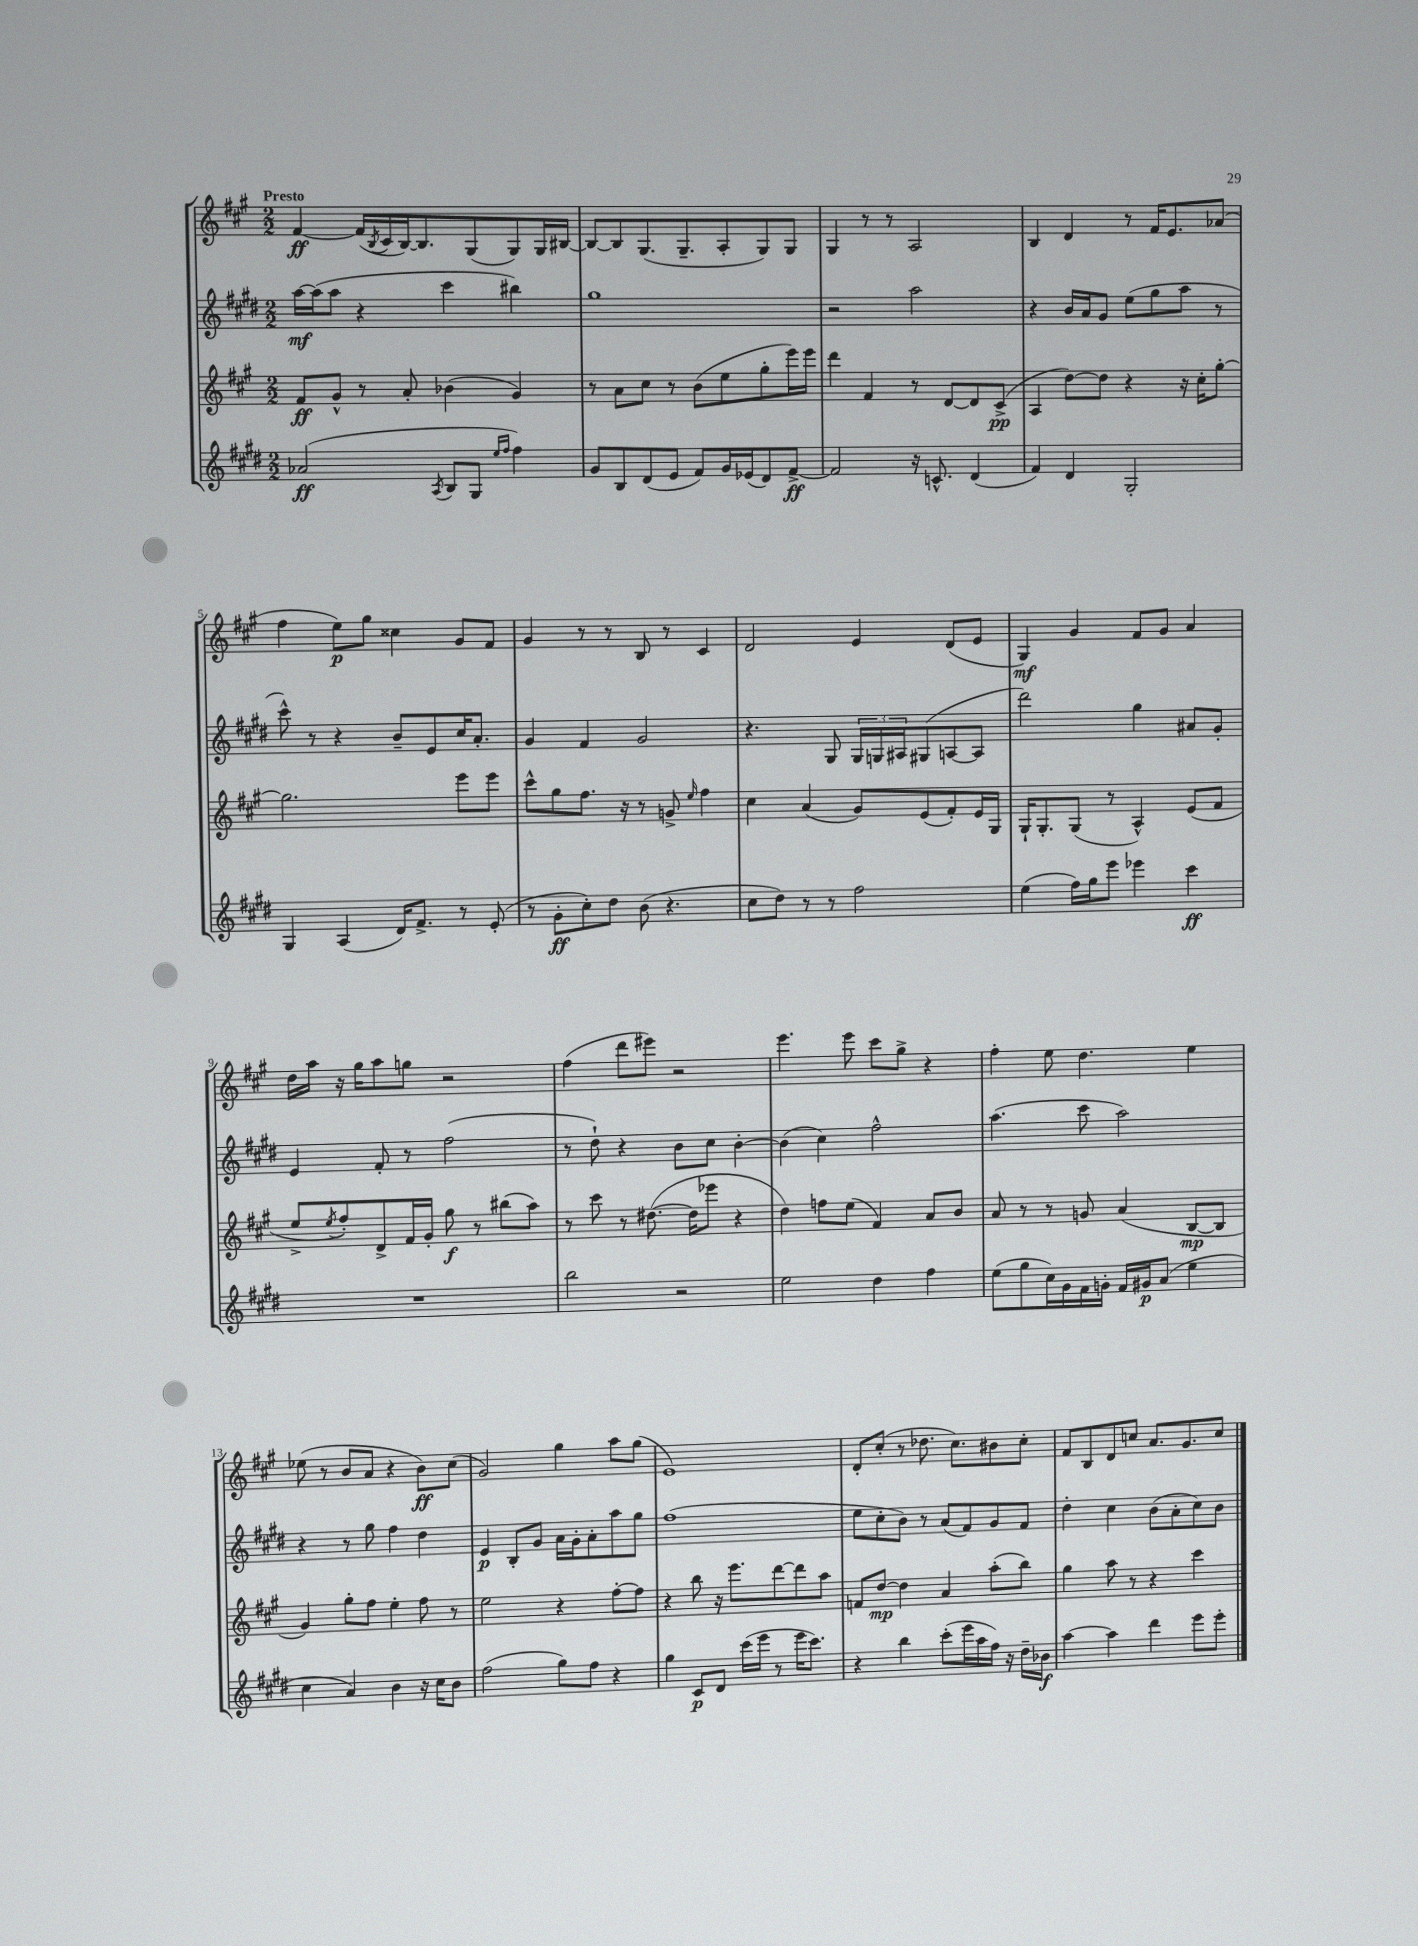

**kern	**dynam	**kern	**dynam	**kern	**dynam	**kern	**dynam
*part4	*part4	*part3	*part3	*part2	*part2	*part1	*part1
*staff4	*staff4	*staff3	*staff3	*staff2	*staff2	*staff1	*staff1
*clefG2	*	*clefG2	*	*clefG2	*	*clefG2	*
*k[f#c#g#d#]	*	*k[f#c#g#]	*	*k[f#c#g#d#]	*	*k[f#c#g#]	*
*M2/2	*	*M2/2	*	*M2/2	*	*M2/2	*
=1	=1	=1	=1	=1	=1	=1	=1
!	!	!	!	!	!	!LO:TX:a:B:t=Presto	!
(2a-X/	ff	8f#/L	ff	[16aa\LL	mf	[4f#/	ff
.	.	.	.	(16aa\J]	.	.	.
.	.	8g#^^/J	.	8aa\J	.	.	.
.	.	8r	.	4r	.	(16f#/LL]	.
.	.	.	.	.	.	8qB/	.
.	.	.	.	.	.	16c#/	.
.	.	8a'/	.	.	.	[16B/J)	.
.	.	.	.	.	.	8.B/]	.
8qA/	.	.	.	.	.	.	.
8B/L	.	(4b-X\	.	4ccc#\	.	.	.
8G#/J	.	.	.	.	.	(8G#/	.
16qqee/LL	.	.	.	.	.	.	.
16qqff#/JJ	.	.	.	.	.	.	.
4ff#\)	.	4g#/)	.	4bb#X\)	.	8G#/)	.
.	.	.	.	.	.	16G#/L	.
.	.	.	.	.	.	[16B#X/JJ	.
=2	=2	=2	=2	=2	=2	=2	=2
8g#/L	.	8r	.	1gg#	.	8B#/L_	.
8B/	.	8a\L	.	.	.	8B#/]	.
(8d#/	.	8cc#\J	.	.	.	(8.G#/	.
8e/J	.	8r	.	.	.	.	.
.	.	.	.	.	.	8.G#~/	.
8f#/L)	.	(8b\L	.	.	.	.	.
16g#/L	.	8ee\	.	.	.	8A'/	.
(16e-X/J	.	.	.	.	.	.	.
8d#/)	.	8gg#'\	.	.	.	8G#/)	.
[8f#^/J	ff	16eee\L)	.	.	.	8G#/J	.
.	.	16eee\JJ	.	.	.	.	.
=3	=3	=3	=3	=3	=3	=3	=3
2f#/]	.	4ddd\	.	2r	.	4G#/	.
.	.	4f#/	.	.	.	8r	.
.	.	.	.	.	.	8r	.
16r	.	8r	.	2aa\	.	2A/	.
8.cn^^/	.	.	.	.	.	.	.
.	.	[8d/L	.	.	.	.	.
(4d#/	.	8d/]	.	.	.	.	.
.	.	(8c#^/J	pp	.	.	.	.
=4	=4	=4	=4	=4	=4	=4	=4
4f#/)	.	4A/	.	4r	.	4B/	.
4d#/	.	[8dd\L)	.	16b/LL	.	4d/	.
.	.	.	.	16a/J	.	.	.
.	.	8dd\J]	.	8g#/J	.	.	.
2G#'/	.	4r	.	(8ee\L	.	8r	.
.	.	.	.	8gg#\	.	16f#/KL	.
.	.	.	.	.	.	8.e/	.
.	.	16r	.	8aa\J	.	.	.
.	.	16cc#'\KL	.	.	.	.	.
.	.	[8gg#'\J	.	8r	.	(8a-X/J	.
!!LO:LB:g=z
=5	=5	=5	=5	=5	=5	=5	=5
4G#/	.	2.gg#\]	.	8ccc#^^\)	.	4ff#\	.
.	.	.	.	8r	.	.	.
(4A/	.	.	.	4r	.	8ee\L)	p
.	.	.	.	.	.	8gg#\J	.
16d#/KL)	.	.	.	8b~/L	.	4cc##X\	.
8.f#^/J	.	.	.	.	.	.	.
.	.	.	.	8e/	.	.	.
8r	.	8eee\L	.	16cc#/K	.	8g#/L	.
.	.	.	.	8.a'/J	.	.	.
(8e'/	.	8eee\J	.	.	.	8f#/J	.
=6	=6	=6	=6	=6	=6	=6	=6
8r	.	8ccc#^^\L	.	4g#/	.	4g#/	.
8g#'\L	ff	8gg#\	.	.	.	.	.
8cc#'\)	.	8.ff#\J	.	4f#/	.	8r	.
8dd#\J	.	.	.	.	.	8r	.
.	.	16r	.	.	.	.	.
(8b\	.	8r	.	2g#/	.	8B/	.
4.r	.	8gn^/	.	.	.	8r	.
.	.	16qqee/	.	.	.	.	.
.	.	4ff#\	.	.	.	4c#/	.
=7	=7	=7	=7	=7	=7	=7	=7
8cc#\L	.	4cc#\	.	4.r	.	2d/	.
8dd#\J)	.	.	.	.	.	.	.
8r	.	(4a/	.	.	.	.	.
8r	.	.	.	8G#/	.	.	.
2ff#\	.	8g#/L)	.	24G#/LL	.	4e/	.
.	.	.	.	24Gn/	.	.	.
.	.	.	.	24A#X/J	.	.	.
.	.	(8e/	.	(8G#X/	.	.	.
.	.	8f#'/)	.	[8An/	.	(8d/L	.
.	.	16e/L	.	8A/J]	.	8e/J	.
.	.	16G#/JJ	.	.	.	.	.
=8	=8	=8	=8	=8	=8	=8	=8
(4ee\	.	16G#`/KL	.	2ddd#\)	.	4G#/)	mf
.	.	8.G#'/	.	.	.	.	.
16ff#\LL)	.	(8G#/J	.	.	.	4g#/	.
16gg#\J	.	.	.	.	.	.	.
8eee\J	.	8r	.	.	.	.	.
4eee-X\	.	4A^^/)	.	4gg#\	.	8f#/L	.
.	.	.	.	.	.	8g#/J	.
4ccc#\	ff	(8e/L	.	8a#X/L	.	4a/	.
.	.	8f#/J	.	8g#'/J	.	.	.
!!LO:LB:g=z
=9	=9	=9	=9	=9	=9	=9	=9
1r	.	8ee^/L	.	4e/	.	16dd\LL	.
.	.	.	.	.	.	16aa\JJ	.
.	.	8qee/	.	.	.	.	.
.	.	8ff#'/)	.	.	.	16r	.
.	.	.	.	.	.	16gg#\KL	.
.	.	8d^/	.	8f#'/	.	8aa\	.
.	.	16f#/L	.	8r	.	8ggn\J	.
.	.	16g#'/JJ	.	.	.	.	.
.	.	8gg#\	f	(2ff#\	.	2r	.
.	.	8r	.	.	.	.	.
.	.	(8bb#X\L	.	.	.	.	.
.	.	8aa\J)	.	.	.	.	.
=10	=10	=10	=10	=10	=10	=10	=10
2bb\	.	8r	.	8r	.	(4ff#\	.
.	.	8ccc#\	.	8dd#`\)	.	.	.
.	.	8r	.	4r	.	8ddd\L	.
.	.	([8.dd#X\	.	.	.	8eee#X\J)	.
2r	.	.	.	8b\L	.	2r	.
.	.	16dd#\KL]	.	.	.	.	.
.	.	8eee-X\J	.	8cc#\J	.	.	.
.	.	4r	.	[4b'\	.	.	.
=11	=11	=11	=11	=11	=11	=11	=11
2ee\	.	4dd\)	.	(4b\]	.	4.eee\	.
.	.	8ffn\L	.	4cc#\)	.	.	.
.	.	(8ee\J	.	.	.	8eee\	.
4dd#\	.	4f#/)	.	2ff#^^\	.	8ccc#\L	.
.	.	.	.	.	.	8gg#^\J	.
4ff#\	.	8a/L	.	.	.	4r	.
.	.	8b/J	.	.	.	.	.
=12	=12	=12	=12	=12	=12	=12	=12
(8ee\L	.	8a/	.	(4.aa\	.	4ff#'\	.
8gg#\	.	8r	.	.	.	.	.
16cc#\L)	.	8r	.	.	.	8ee\	.
16g#\	.	.	.	.	.	.	.
16f#\	.	8gn/	.	8ccc#\	.	4.dd\	.
16gn'\JJ	.	.	.	.	.	.	.
16f#/LL	.	(4a/	.	2aa\)	.	.	.
16g#X/J	p	.	.	.	.	.	.
(8a/J	.	.	.	.	.	.	.
4ee\	.	[8B/L	mp	.	.	4ee\	.
.	.	8B/J]	.	.	.	.	.
!!LO:LB:g=z
=13	=13	=13	=13	=13	=13	=13	=13
4cc#\	.	4g#/)	.	4r	.	(8ee-X\	.
.	.	.	.	.	.	8r	.
4a/)	.	8gg#'\L	.	8r	.	8b/L	.
.	.	8ff#\J	.	8gg#\	.	8a/J	.
4b\	.	4ee'\	.	4ff#\	.	4r	.
16r	.	8ff#\	.	4dd#\	.	8b\L)	ff
16cc#\KL	.	.	.	.	.	.	.
8b\J	.	8r	.	.	.	(8cc#\J	.
=14	=14	=14	=14	=14	=14	=14	=14
(2ff#\	.	2ee\	.	4e/	p	2g#/)	.
.	.	.	.	8B'/L	.	.	.
.	.	.	.	8g#/J	.	.	.
8gg#\L)	.	4r	.	16a\LL	.	4gg#\	.
.	.	.	.	16g#'\J	.	.	.
8ff#\J	.	.	.	8a'\	.	.	.
4r	.	[8ff#'\L	.	8aa\	.	8aa\L	.
.	.	8ff#\J]	.	8gg#\J	.	(8gg#\J	.
=15	=15	=15	=15	=15	=15	=15	=15
4gg#\	.	4r	.	(1ff#	.	1e)	.
8c#/L	p	8bb\	.	.	.	.	.
8d#/J	.	16r	.	.	.	.	.
.	.	8.eee\L	.	.	.	.	.
(16ccc#\LL	.	.	.	.	.	.	.
16eee\JJ	.	.	.	.	.	.	.
8r	.	[8ddd\	.	.	.	.	.
16eee\KL	.	8ddd\]	.	.	.	.	.
8.ccc#\J)	.	.	.	.	.	.	.
.	.	8aa\J	.	.	.	.	.
=16	=16	=16	=16	=16	=16	=16	=16
4r	.	8fn/L	.	8ee\L	.	8d'/L	.
.	.	[8dd/J	mp	8cc#'\	.	(8cc#'/J	.
4bb\	.	4dd\]	.	8b\J)	.	8r	.
.	.	.	.	8r	.	8.dd-X\	.
(8ccc#'\L	.	4a/	.	(8a/L	.	.	.
.	.	.	.	.	.	8.cc#\L)	.
16eee\L	.	.	.	8f#/)	.	.	.
16aa\	.	.	.	.	.	.	.
16ff#\JJ)	.	(8aa'\L	.	8g#/	.	8b#X\	.
16r	.	.	.	.	.	.	.
16dd#~\LL	.	8bb\J)	.	8f#/J	.	8cc#'\J	.
16b-X\JJ	f	.	.	.	.	.	.
=17	=17	=17	=17	=17	=17	=17	=17
[4aa\	.	4gg#\	.	4dd#'\	.	8f#/L	.
.	.	.	.	.	.	8B/	.
4aa\]	.	8aa\	.	4cc#\	.	8d/	.
.	.	8r	.	.	.	8ccn/J	.
4ddd#\	.	4r	.	(8b\L	.	8.a/L	.
.	.	.	.	8a'\	.	.	.
.	.	.	.	.	.	8.g#/	.
8eee\L	.	4ccc#\	.	8cc#\)	.	.	.
8eee'\J	.	.	.	8b\J	.	8cc/J	.
==	==	==	==	==	==	==	==
*-	*-	*-	*-	*-	*-	*-	*-
